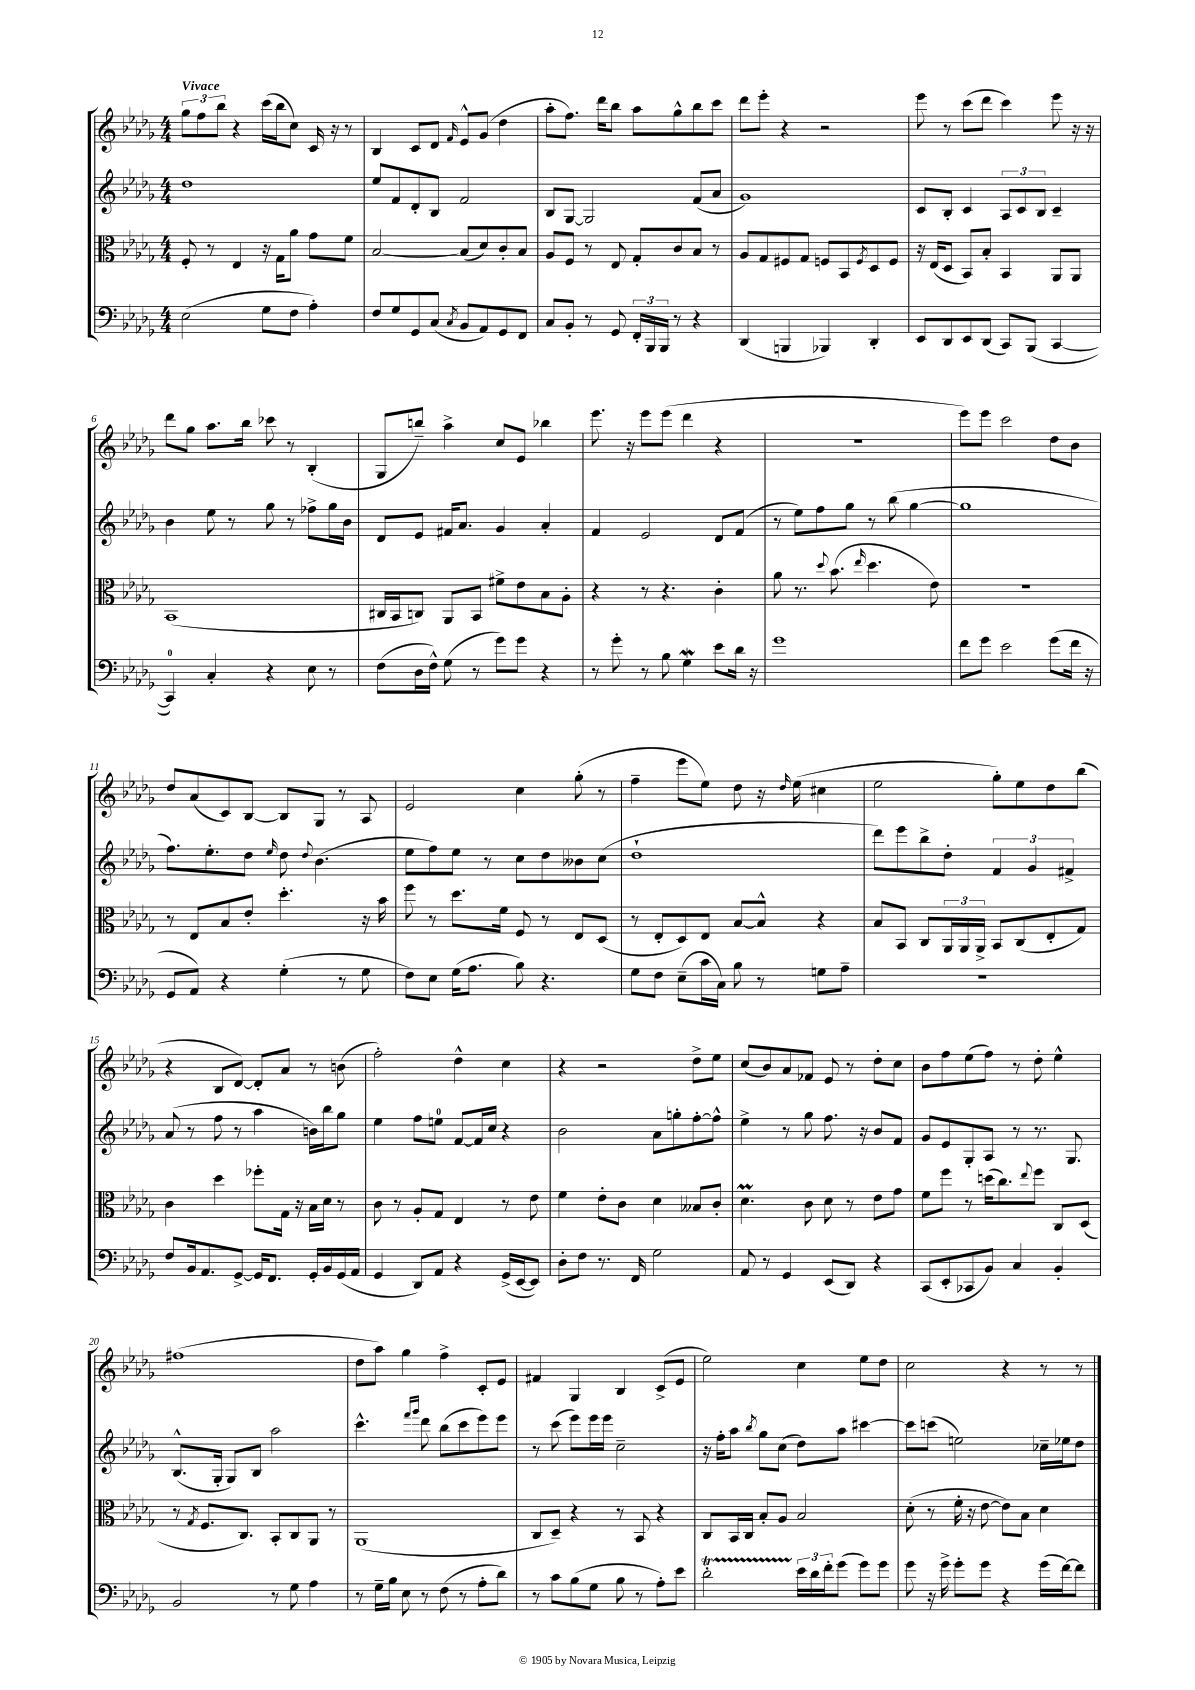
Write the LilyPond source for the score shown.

<<
\new StaffGroup <<
\new Staff = "s0" {
    \clef treble \key des \major \numericTimeSignature \time 4/4 \tempo "Vivace"
    \tuplet 3/2 { ges''8 f''8 bes''8 } r4 c'''16( bes''16 c''8) c'16 r16 r8 |
    bes4 c'8 des'8 \grace { f'16 } ees'8-^ ges'8( des''4 |
    aes''8-. f''8.) des'''16 bes''8 aes''8 ges''8-^ bes''8 c'''8 |
    des'''8 ees'''8-. r4 r2 |
    ees'''8 r8 c'''8( des'''8 c'''4) ees'''8 r16 r16 |
    des'''8 ges''8 aes''8. bes''16 ces'''8 r8 bes4-.( |
    ges8 b''8--) aes''4-> c''8 ees'8 bes''4 |
    ees'''8. r16 ees'''8 ees'''8( des'''4 r4 |
    R1 |
    ees'''8) ees'''8 c'''2 des''8 bes'8 |
    des''8 aes'8( c'8) bes8~ bes8 ges8 r8 aes8 |
    ees'2 c''4 ges''8-.( r8 |
    f''4-- ees'''8 ees''8) des''8 r16 \grace { des''16 } ees''16( cis''4 |
    ees''2 ges''8-.) ees''8 des''8 bes''8( |
    r4 bes8 des'8~) des'8-. aes'8 r8 b'8( |
    f''2-.) des''4-^ c''4 |
    r4 r2 des''8-> ees''8 |
    c''8( bes'8) aes'8 fes'8 ees'8 r8 des''8-. c''8 |
    bes'8 f''8 ees''8( f''8) r8 des''8-. ees''4-^ |
    fis''1( |
    des''8 aes''8) ges''4 f''4-> c'8-. ees'8 |
    fis'4 ges4 bes4 c'8->( ees'8 |
    ees''2) c''4 ees''8 des''8 |
    c''2 r4 r8 r8 \bar "|." |
}
\new Staff = "s1" {
    \clef treble \key des \major \numericTimeSignature \time 4/4
    des''1 |
    ees''8 f'8 des'8-. bes8 f'2 |
    bes8 ges8~ ges2 f'8( aes'8 |
    ges'1) |
    c'8 bes8-. c'4 \tuplet 3/2 { aes8 c'8 bes8 } c'4-- |
    bes'4 ees''8 r8 ges''8 r8 fes''8-> ges''16 bes'16 |
    des'8 ees'8 fis'16 aes'8. ges'4 aes'4-. |
    f'4 ees'2 des'8 f'8( |
    r8 ees''8) f''8 ges''8 r8 bes''8( ges''4~ |
    ges''1 |
    f''8.) ees''8.-. des''8 \grace { ees''16 } des''8 \appoggiatura { des''8 } bes'4.( |
    ees''8 f''8) ees''8 r8 c''8 des''8 beses'8 c''8( |
    des''1-! |
    des'''8) ees'''8 bes''8-> des''8-. \tuplet 3/2 { f'4 ges'4 fis'4-> } |
    aes'8( r8 f''8 r8 aes''4 b'16) bes''16 ges''8 |
    ees''4 f''8 e''8-0 f'8~ f'16 c''16 r4 |
    bes'2 aes'8 g''8-. f''8~-. f''8-^ |
    ees''4-> r8 ges''8 f''8. r16 bes'8 f'8 |
    ges'8 ees'8 ges8-. aes8 r8 r8. ges8. |
    bes8.-^( ges16-. ges8) bes8 aes''2 |
    c'''4.-^ \grace { f'''16 ges'''16 } des'''8 bes''8( c'''8 ees'''8) ees'''8 |
    r8 c'''8( ees'''8) ees'''16 ees'''16 c''2-- |
    r16 f''16-. aes''8 \acciaccatura { bes''8 } ges''8 c''8( des''8) aes''8 cis'''4~ |
    cis'''8 c'''8( e''2) ces''16-- ees''16 des''8 \bar "|." |
}
\new Staff = "s2" {
    \clef alto \key des \major \numericTimeSignature \time 4/4
    f8-. r8 ees4 r16 ges16 aes'8 ges'8 f'8 |
    bes2~ bes8( des'8) c'8-. bes8 |
    aes8 f8 r8 ees8 ges8-. c'8 bes8 r8 |
    aes8 ges8 fis8 ges8 f8 bes,8 \acciaccatura { f8 } des8 f8 |
    r16 ees16( des8 bes,8) bes8-. bes,4 aes,8 aes,8 |
    bes,1( |
    cis16 bes,16 c8) aes,8 bes,8 fis'8-> ees'8 bes8 aes8-. |
    r4 r8 r4. c'4-. |
    aes'8 r8. \appoggiatura { des''8 } bes'8.( \grace { ees''16 } des''4. ees'8) |
    r1 |
    r8 ees8 bes8 ees'8-. des''4.-. r16 bes'16 |
    f''8 r8 des''8. f'16 f8 r8 ees8 des8( |
    r8 ees8-. des8) ees8 bes8~ bes8-^ r4 |
    bes8 bes,8 c8 \tuplet 3/2 { aes,16 aes,16 aes,16-> } bes,8 c8( ees8-. ges8) |
    c'4 des''4 fes''8-. ges16 r16 bes16 des'16 r8 |
    c'8 r8 aes8-. ges8 ees4 r8 ees'8 |
    f'4 ees'8-. c'8 des'4 beses8 c'8-. |
    des'4.\prall c'8 des'8 r8 ees'8 ges'8 |
    f'8 f''8 r8 d''16( c''8.) \appoggiatura { ees''8 } f''8 c8 des8( |
    r8 \acciaccatura { ges8 } f8. c8.) bes,8-. c8 aes,8 r8 |
    aes,1( |
    c8 des8--) r4 r8 bes,8 r4 |
    c8 bes,16 c16 bes8-. aes8 bes2 |
    des'8-.( r8 f'16-. r16 ees'8~ ees'8) bes8 des'4 \bar "|." |
}
\new Staff = "s3" {
    \clef bass \key des \major \numericTimeSignature \time 4/4
    ees2( ges8 f8 aes4-.) |
    f8 ges8 ges,8 c8( \acciaccatura { c8 } bes,8 aes,8) ges,8 f,8 |
    c8 bes,8-. r8 ges,8 \tuplet 3/2 { f,16-. bes,,16 bes,,16 } r8 r4 |
    des,4( b,,4 bes,,4) des,4-. |
    ees,8 des,8 ees,8 des,8( c,8) bes,,8( c,4~ |
    c,4-0) c4-. r4 ees8 r8 |
    f8( des16 f16-^) ges8( r8 ges'8) ges'8 r4 |
    r8 ges'8-. r8 bes8 ges4\mordent ees'8 des'16 r16 |
    ges'1 |
    f'8 ges'8 ees'2 ges'8( f'16 r16 |
    ges,8 aes,8) r4 ges4-.( r8 ges8 |
    f8) ees8 ges16( aes8. bes8) r4. |
    ges8 f8 ees8--( c'16 c16) bes8 r8 g8 aes8-- |
    R1 |
    f8 bes,16 aes,8. ges,8~-> ges,16 f,8. ges,16-. bes,16 ges,16( aes,16 |
    ges,4 des,8) aes,8 r4 ges,16->( ees,16~ ees,8) |
    des8-. f8 r8. f,16 ges2 |
    aes,8 r8 ges,4 ees,8( des,8) r4 |
    c,8( ees,8-. ces,8 bes,8) c4 bes,4-. |
    bes,2 r8 ges8 aes4 |
    r8 ges16-- bes16 ees8 r8 f8( r8 aes8-. des'8) |
    r8 c'8 bes8( ges8 bes8 r8 aes8-.) ees'8 |
    des'2-.\startTrillSpan \tuplet 3/2 { ees'16\stopTrillSpan des'16 f'16-. } ges'8( ges'8) ges'8 |
    ges'8 r16 ges'16-> ges'8-. ges'8 r4 ges'16( f'16~) f'8 \bar "|." |
}
>>
>>
